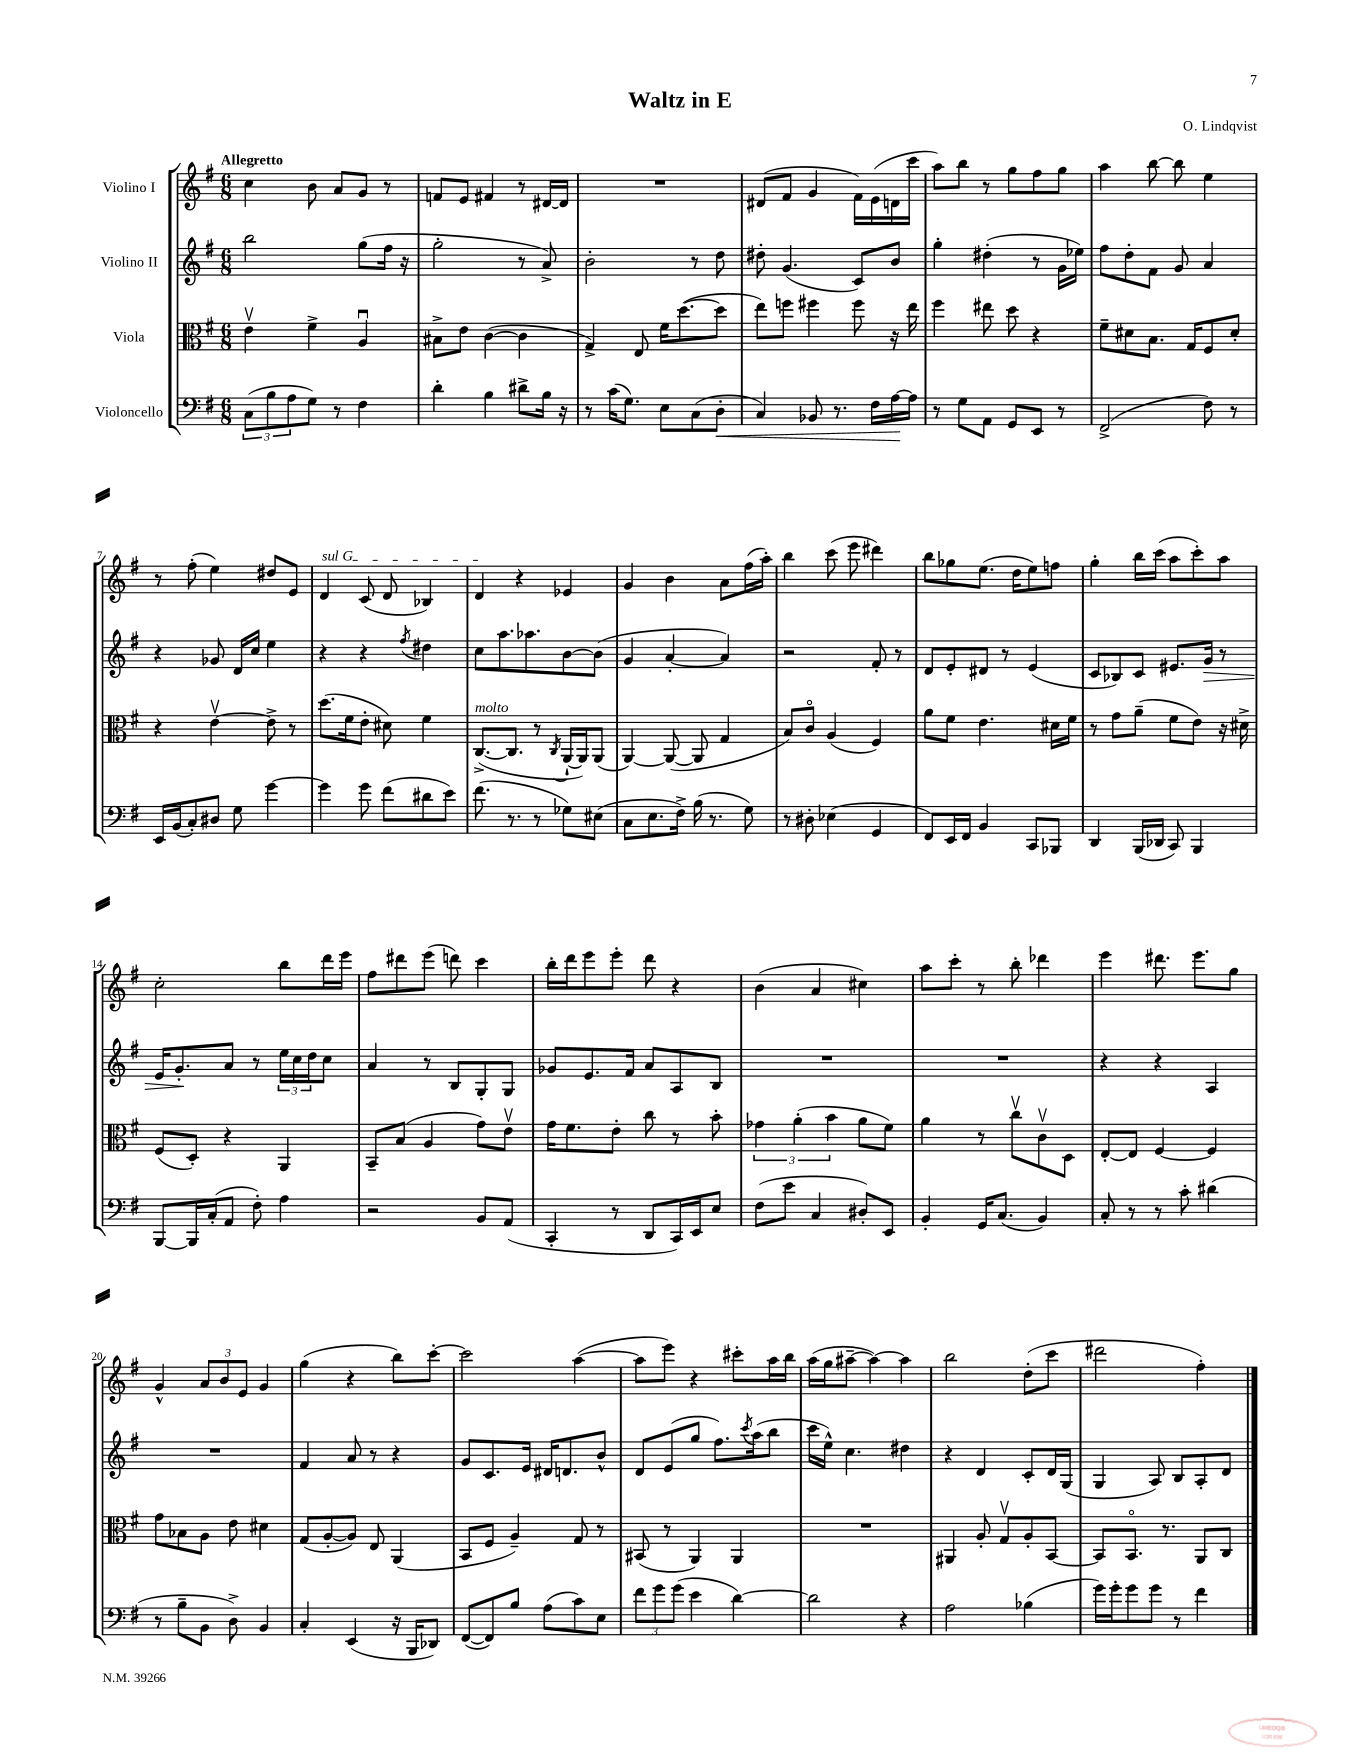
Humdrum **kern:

**kern	**kern	**kern	**kern
*staff4	*staff3	*staff2	*staff1
*clefF4	*clefC3	*clefG2	*clefG2
*k[f#]	*k[f#]	*k[f#]	*k[f#]
*M6/8	*M6/8	*M6/8	*M6/8
(12C\L	4ev\	2bb\	4cc\
12B\	.	.	.
12A\	.	.	.
8G\J)	4f#^\	.	8b\
8r	.	.	8a/L
4F#\	4Au/	(8gg\L	8g/J
.	.	16ff#\Jk	8r
.	.	16r	.
=	=	=	=
4d'\	8B#^\L	2gg'\	8f/L
.	8e\J	.	8e/J
4B\	([4c\	.	4f#/
8d#^\L	4c\]	8r	8r
16B\Jk	.	8a^/)	[16d#/LL
16r	.	.	16d#/]JJ
=	=	=	=
8r	4G^/)	2b'\	2.r
(16c\LK	.	.	.
8.G\J)	.	.	.
.	8E/	.	.
8E\L	16f#\LK	.	.
.	([8.dd\	.	.
(8C\	.	8r	.
8D'\J	8dd\]J	8dd\	.
=	=	=	=
4C/)	8ee\L)	8dd#'\	(8d#/L
.	8ff\J	(4.g/	8f#/J
8BB-/	4ff#\	.	4g/
8.r	.	.	.
.	8ff#\	8c/L)	16f#\LL)
16F#\LL	.	.	(16e\
[16A\	16r	8b/J	16d\
16A\]JJ	16ee\	.	16ccc\JJ
=	=	=	=
8r	4ff#\	4gg'\	8aa\L)
8G\L	.	.	8bb\J
8AA\J	8ee#\	(4dd#'\	8r
8GG/L	8dd\	.	8gg\L
8EE/J	4r	8r	8ff#\
8r	.	16g\LL	8gg\J
.	.	16ee-\JJ)	.
=	=	=	=
(2FF#^/	8f#~\L	8ff#\L	4aa\
.	8d#\	8dd'\	.
.	8.B\J	8f#\J	[8bb\
.	.	8g/	8bb\]
.	16G/LK	.	.
8F#\)	8F#/	4a/	4ee\
8r	8d#'/J	.	.
=	=	=	=
16EE/LL	4r	4r	8r
(16BB/J	.	.	.
8C'/)	.	.	(8ff#'\
8D#/J	[4ev\	8g-/	4ee\)
8G\	.	16d/LL	.
.	.	16cc/JJ	.
[4g\	8e^\]	4ee\	8dd#/L
.	8r	.	8e/J
=	=	=	=
4g\]	(8.dd\L	4r	4d/
.	16f#\k	.	.
8g\	8e'\J	4r	(8c/
(8f#\L	8d#\)	.	8d/
.	.	8qff#/	.
8d#\	4f#\	4dd#\	4B-/)
8e\J)	.	.	.
=	=	=	=
(8.f#\	([8.C^/L	8cc\L	4d/
.	.	8.aa\	.
8.r	8.C/]J	.	.
.	.	.	4r
.	.	8.aa-\	.
8r	8r	.	.
.	8qC/	.	.
8G-\L)	[16AA`/LL	[8b\	4e-/
.	16AA/]J)	.	.
(8E#\J	(8AA/J	(8b\]J	.
=	=	=	=
8C\L	[4AA/)	4g/	4g/
8.E\	.	.	.
.	(8AA/_	[4a'/	4b\
16F#^\Jk)	.	.	.
(16B\	8AA/]	.	.
8.r	.	.	.
.	4G/	4a/])	8a\L
8G\)	.	.	(16ff#\L
.	.	.	16aa'\JJ)
=	=	=	=
8r	8B/L)	2r	4bb\
8D#'\	8co/J	.	.
(4E-\	(4A/	.	(8ccc\
.	.	.	8eee\
4GG/	4F#/)	8f#'/	4ddd#\)
.	.	8r	.
=	=	=	=
8FF#/L)	8a\L	8d/L	8bb\L
16EE/L	8f#\J	8e'/	8gg-\
16FF#/JJ	.	.	.
4BB/	4.e\	8d#/J	(8.ee\J
.	.	8r	.
.	.	.	16dd\LK
8CC/L	.	(4e/	8ee\)
8BBB-/J	16d#\LL	.	8ff\J
.	16f#\JJ	.	.
=	=	=	=
4DD/	8r	8c/L	4gg'\
.	8g\L	8B-/)	.
(16BBB/LL	(8a~\J	8c/J	16bb\LL
16DD-/JJ	.	.	(16ccc\JJ
8CC/)	8f#\L	8.e#/L	8aa\L
4BBB/	8e\J)	.	8ccc'\)
.	.	16g/Jk	.
.	16r	8r	8aa\J
.	16d#^\	.	.
=	=	=	=
[8BBB/L	(8F#/L	16e/LK	2cc'\
.	.	8.g'/	.
16BBB/]L	8D'/J)	.	.
(16C'/J	.	.	.
8AA/J	4r	8a/J	.
8F#'\)	.	8r	.
4A\	4AA/	24ee\LL	8bb\L
.	.	24cc\	.
.	.	24dd\J	.
.	.	8cc\J	16ddd\L
.	.	.	16eee\JJ
=	=	=	=
2r	8BB~/L	4a/	8ff#\L
.	(8B/J	.	8ddd#\
.	4A/	8r	(8eee\J
.	.	8B/L	8ddd\)
8BB/L	8g\L)	8G'/	4ccc\
(8AA/J	8ev\J	8G/J	.
=	=	=	=
4CC'/	16g\LK	8g-/L	16bb'\LL
.	8.f#\	.	16ddd\J
.	.	8.e/	8eee\
8r	8e'\J	.	8eee'\J
.	.	16f#/Jk	.
8DD/L	8cc\	8a/L	8ddd\
16CC/L)	8r	8A/	4r
16EE/J	.	.	.
8E/J	8b'\	8B/J	.
=	=	=	=
(8F#\L	6g-\	2.r	(4b\
8e\J	.	.	.
.	(6a'\	.	.
4C/	.	.	4a/
.	6b\	.	.
8D#'/L)	8a\L	.	4cc#\)
8EE/J	8f#\J)	.	.
=	=	=	=
4BB'/	4a\	2.r	8aa\L
.	.	.	8ccc'\J
16GG/LK	8r	.	8r
(8.C/J	.	.	.
.	8ccv\L	.	8bb'\
4BB/)	8cv\	.	4ddd-\
.	8D\J	.	.
=	=	=	=
8C'/	[8E'/L	4r	4eee\
8r	8E/]J	.	.
8r	[4F#/	4r	8.ddd#\
8c'\	.	.	.
.	.	.	8.eee\L
(4d#\	4F#/]	4A/	.
.	.	.	8gg\J
=	=	=	=
8r	8g\L	2.r	4g^^/
8B~\L	8B-\	.	.
8BB\J	8A\J	.	12a/L
.	.	.	12b/
8D^\)	8e\	.	.
.	.	.	12e/J
4BB/	4d#\	.	4g/
=	=	=	=
4C'/	(8G/L	4f#/	(4gg\
.	[8A'/	.	.
(4EE/	8A/]J)	8a/	4r
.	8E/	8r	.
16r	(4AA/	4r	8bb\L)
16BBB/LK	.	.	.
8DD-/J)	.	.	[8ccc'\J
=	=	=	=
([8FF#/L	8BB/L	8g/L	2ccc\]
8FF#/])	8F#/J	8.c/	.
8B/J	4A~/)	.	.
.	.	16e/Jk	.
(8A\L	.	16d#/LK	.
.	.	8.d/	.
8c\)	8G/	.	([4aa\
8E\J	8r	8b^^/J	.
=	=	=	=
12f#\L	(8BB#/	8d/L	8aa\]L
12g\	.	.	.
.	8r	(8e/	8eee\J)
(12g\J	.	.	.
4e\	4AA/)	8gg/J	4r
.	.	8.ff#\L)	.
[4d\)	4AA/	.	8ccc#'\L
.	.	8qccc/	.
.	.	(16aa\k	.
.	.	8bb\J	16aa\L
.	.	.	16bb\JJ
=	=	=	=
2d\]	2.r	16ccc\LL	(16aa\LL
.	.	16ee^^\JJ)	16gg\J
.	.	4.cc\	[8aa#~\J
.	.	.	4aa#\_)
4r	.	4dd#\	4aa#\]
=	=	=	=
2A\	4AA#/	4r	2bb\
.	8A'/	4d/	.
.	8Gv/L	.	.
(4B-\	8A'/	8c'/L	(8dd'\L
.	[8BB/J	16d/L	8ccc\J
.	.	(16G/JJ	.
=	=	=	=
16g\LL)	8BB/]L	4G/	2ddd#\
16g'\J	.	.	.
8g\	8.BBo/J	.	.
8g\J	.	8A/)	.
.	8.r	.	.
8r	.	8B/L	.
4f#\	8AA/L	8A'/	4ff#'\)
.	8C/J	8d/J	.
==	==	==	==
*-	*-	*-	*-
